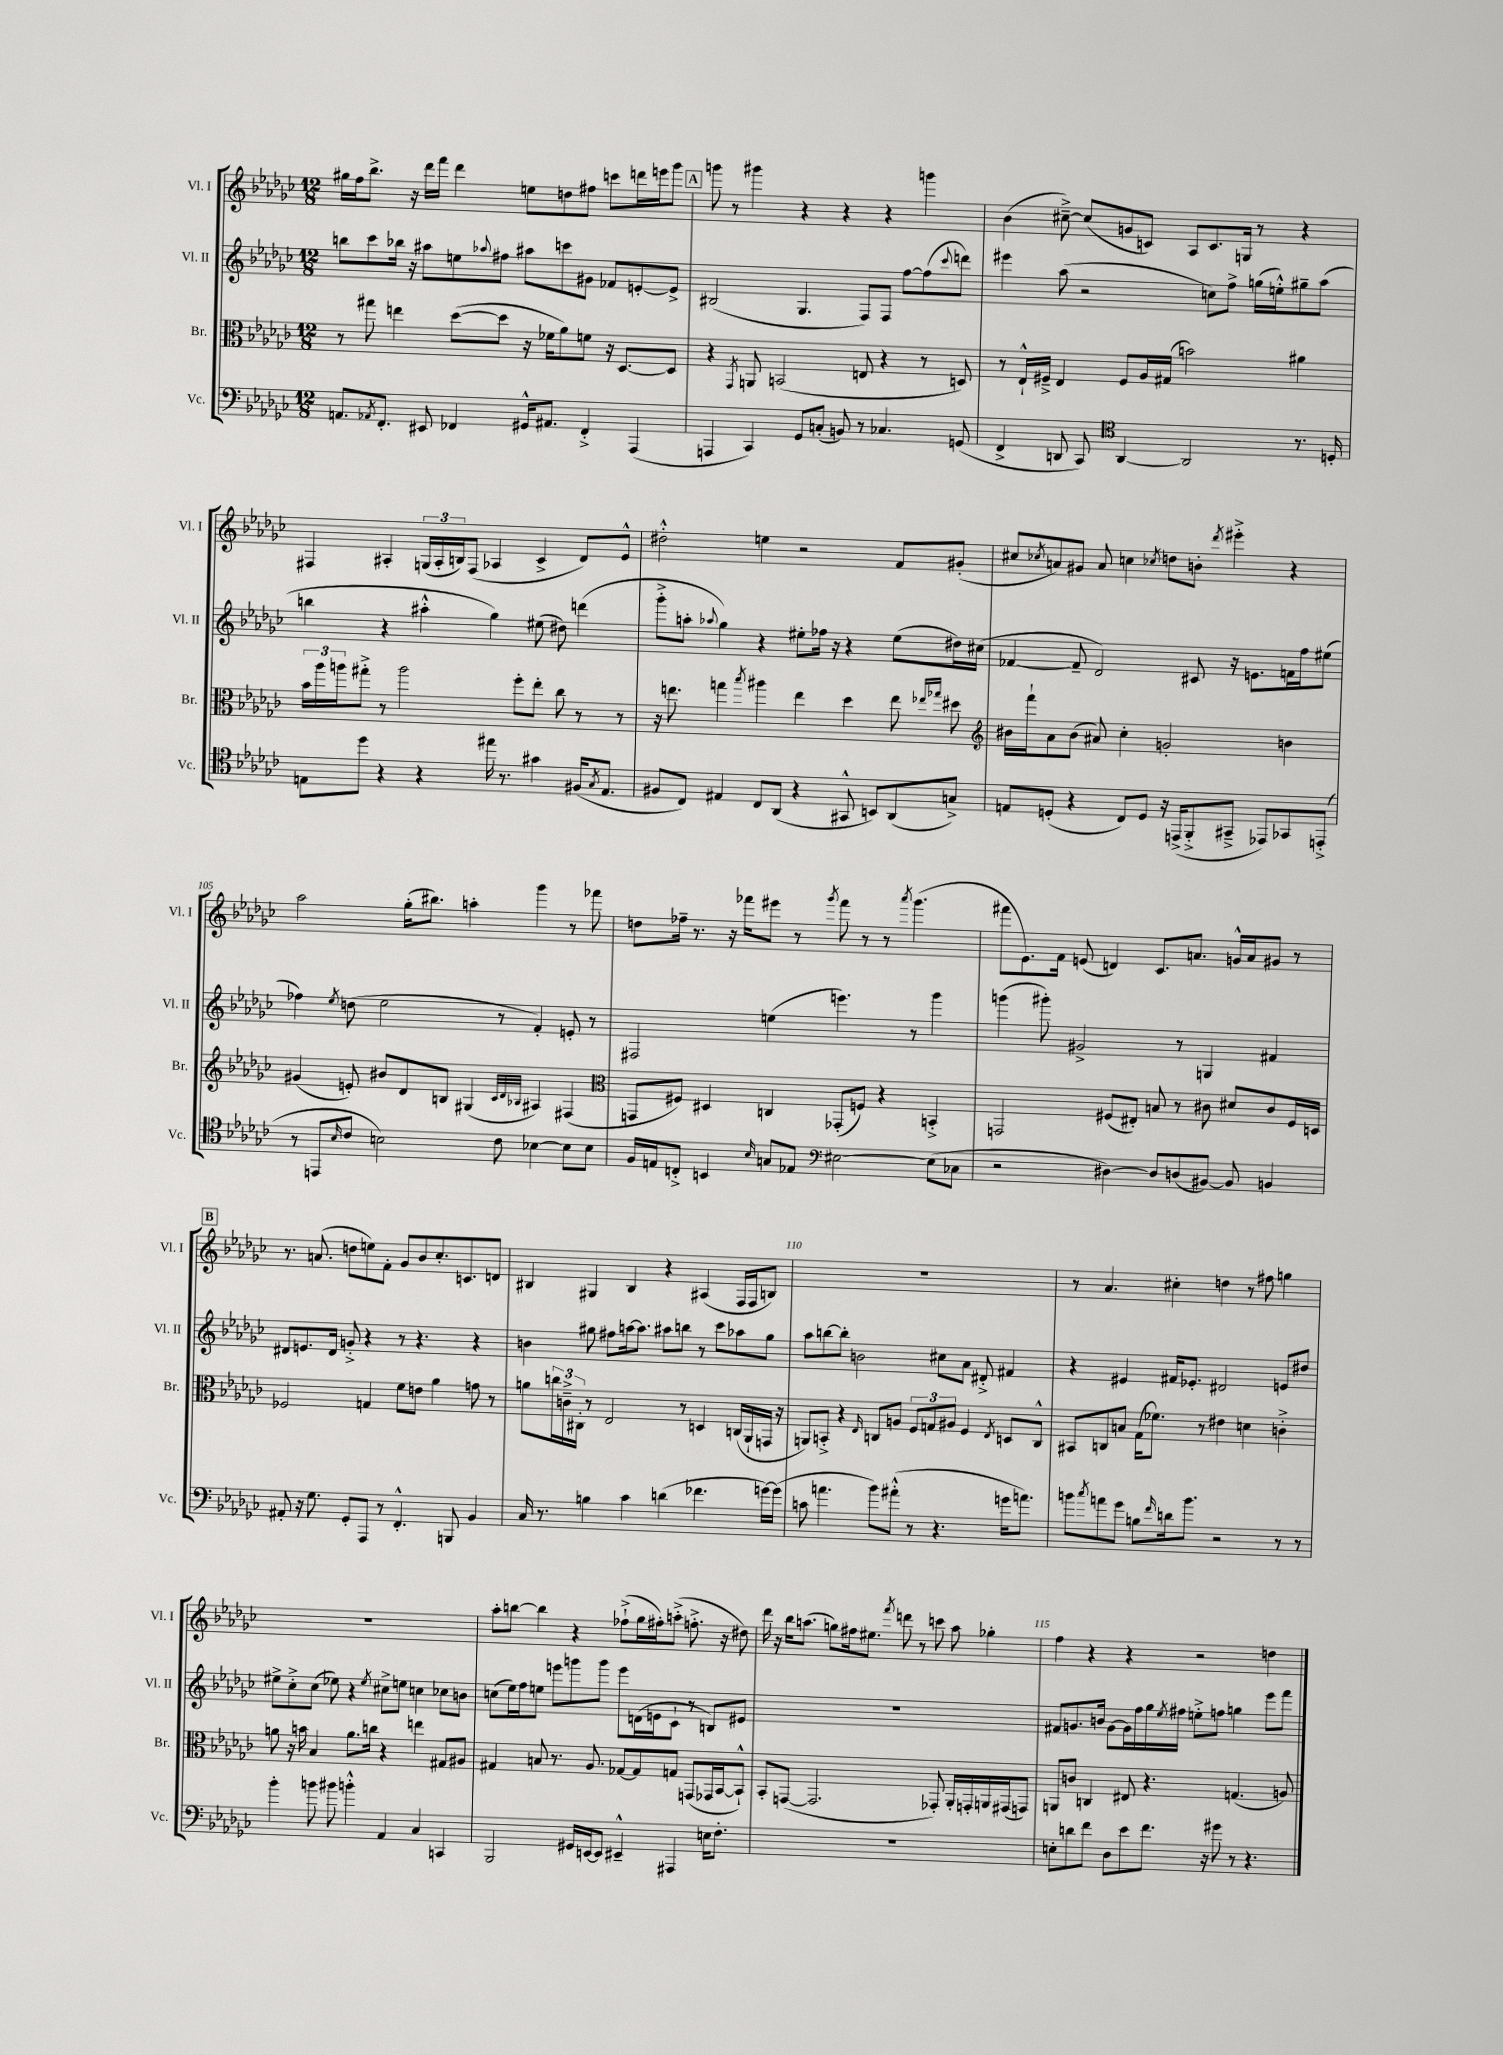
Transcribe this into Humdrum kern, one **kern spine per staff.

**kern	**kern	**kern	**kern
*part4	*part3	*part2	*part1
*staff4	*staff3	*staff2	*staff1
*I"Vc.	*I"Br.	*I"Vl. II	*I"Vl. I
*I'Vc.	*I'Br.	*I'Vl. II	*I'Vl. I
*clefF4	*clefC3	*clefG2	*clefG2
*k[b-e-a-d-g-c-]	*k[b-e-a-d-g-c-]	*k[b-e-a-d-g-c-]	*k[b-e-a-d-g-c-]
*M12/8	*M12/8	*M12/8	*M12/8
=99	=99	=99	=99
8.AAn/L	8r	8bbn\L	16gg#X\LL
.	.	.	16ff\J
.	8gg#X\	8ccc-\	8.bb-^\J
8qAA-X/	.	.	.
8.FF'/J	.	.	.
.	4een\	16bb-X\Jk	.
.	.	16r	16r
8EE#X/	.	8aa#X\L	16ddd-\LL
.	.	.	16fff\JJ
4FF-X/	([8dd-\L	8een\	4ddd-\
.	.	8qqaa-X/	.
.	8dd-\J]	8ff#X\J	.
16GG#X^^/KL	16r	8aa#X\L	8een\L
8.AA#X/J	16f-X\KL	.	.
.	8a-\)	8cccn\	8ddn\
4FF-'^/	8fn\J	8g#X\J	8ff#X\J
.	16r	8f-X/L	8cccn\L
.	[8.D-/L	.	.
(4AAA-/	.	[8en'/	16dddn\L
.	.	.	16eeen\J
.	8D-/J]	8e^/J]	8ggg-\J
!!LO:REH:place=s1:t=A
=100	=100	=100	=100
4AAAn/	4r	(2B#X/	8gggn\
.	.	.	8r
.	8qGG-/	.	.
4CC-/)	8AAn/	.	4ggg#X\
.	(2BBn/	.	.
8GG-/L	.	4.G-/	4r
(8Cn'/J	.	.	.
8BBn/)	.	.	4r
8r	8En/	8F/L)	.
4.C-X/	4r	8F/J	4r
.	.	[8ff\L	.
.	8r	(8ff\]	4gggn\
.	.	8qqccc-/	.
(8GGn/	8Dn/)	8dddn\J)	.
=101	=101	=101	=101
4FF^/	8r	4eee#X\	(4b-\
.	16E-`^^/LL	.	.
.	16F#X~^/JJ	.	.
8DDn/	4E-/	(8aa-\	[8cc#X~^\)
8CC-/)	.	2r	(8cc#/L]
*clefC4	*	*	*
[4AA-/	8F#/L	.	8gn/
.	16A-/L	.	8cn/J)
.	(16G#X/JJ	.	.
2AA-/]	2bn\)	.	8A-/L
.	.	8ccn\L)	8.c/
.	.	8ff^\J	.
.	.	.	16Gn/Jk
.	.	(16ggn\LL	8r
.	.	16een'^^\J)	.
8.r	4a#X\	8gg#X~\	4r
.	.	(8aa-\J	.
16Dn'/	.	.	.
!!LO:LB:g=z
=102	=102	=102	=102
8En\L	24b-\LL	4bbn\	4F#X/
.	24aa-\	.	.
.	24aan\J	.	.
8dd-\J	8gg#X'^\J	.	.
4r	8r	4r	4A#X'/
.	2aa\	.	.
4r	.	4aa#X'^^\	(24Gn/LL
.	.	.	24A#'/
.	.	.	24Bn/J)
.	.	.	(8F#/J
16ee#X\	.	4gg-\)	4A-X/
8.r	.	.	.
.	8ff'\L	.	.
4g#X\	8ee-'\J	(8ee#X\	4c-^/
.	8cc-\	8dd#X\)	.
(16F#X/KL	8r	(4dddn\	8d-/L)
8qG-/	.	.	.
8.E/J	.	.	.
.	8r	.	8e-^^/J
=103	=103	=103	=103
8F#X/L	16r	8ggg-'^\L	2dd#X'^^\
.	8.een\	.	.
8C-/J)	.	8aan'\J	.
.	.	8qqaa-X/	.
4E#X/	4ggn\	4gg-\)	.
.	8qbb-/	.	.
8C-/L	4aa#X\	4r	4een\
(8AA-/J	.	.	.
4r	4ee\	8ee#X'\L	2r
.	.	16ff-X\Jk	.
.	.	16r	.
8GG#X^^/	4dd-\	4r	.
8BBn/L)	.	.	.
(8AA-/	8ee\	(8ee#\L	8f/L
.	16qqee-X/LL	.	.
.	16qqgg-X/JJ	.	.
8Gn^/J)	8dd#X\	16dd#X\L)	(8g#X'/J
.	.	(16cc#X\JJ	.
=104	=104	=104	=104
*	*clefG2	*	*
8En/L	16b#X\LL	[4f-X/	8cc#X/L
.	16fff`\J	.	.
.	.	.	8qcc-X/
(8Dn'/J	8a-\	.	8an/)
4r	(8b#\J	8f-~/]	8g#X/J
.	8a#X/)	2d-/)	8a/
8C-/L)	4cc-'\	.	4ccn\
8D/J	.	.	.
.	.	.	8qcc-X/
16r	2gn'/	.	8ddn\L
(16EEn^/KL	.	.	.
8FF'^/	.	8c#X/	8bn'\J
.	.	.	8qddd-/
8GG#X~^/J	.	16r	4eee#X'^\
.	.	8.en\L	.
8EE-X/L)	.	.	.
8GG-X/	4bn\	16fn\L	4r
.	.	16ff\J	.
(8EEn'^/J	.	(8ee#X\J	.
!!LO:LB:g=z
=105	=105	=105	=105
8r	(4g#X/	4ff-X\)	2aa-\
8EEn/L	.	.	.
16qqB-/	.	8qee-/	.
8c-/J	8en'/)	(8ddn\	.
2Bn\)	8b#X/L	2ee-\	.
.	8d-/	.	(16gg-'\KL
.	.	.	8.bb#X\J)
.	8Bn/J	.	.
.	(4G#X/	.	4aan'\
8c-\	.	8r	.
.	32qqc-/LLL	.	.
.	32qqd-/	.	.
.	32qqB-X/JJJ	.	.
[4B-X\	4A#X/)	4f'/)	4ggg-\
8B-\L]	(4F#X/	8en'/	8r
8B-\J	.	8r	8fff-X\
=106	=106	=106	=106
*	*clefC3	*	*
16F/LL	8GGn/L	2F#X/	8ddn\L
16En/J	.	.	.
8Cn'^/J	8F#X/J)	.	16ff-X~\Jk
.	.	.	8.r
4BBn/	4D#X/	.	.
.	.	.	16r
.	.	.	16fff-X\KL
16qqB-/	.	.	.
8Gn/L	4Cn/	(4een\	8eee#X\J
8E-X/J	.	.	8r
*clefF4	*	*	*
.	.	.	8qggg-/
[2E#X\	(8GG-X'/L	4.eeen\)	8fff-\
.	8Fn/J)	.	8r
.	4r	.	8r
.	.	.	8qaaa-/
.	.	8r	(4.ggg-\
(8E#\L]	4BBn'^/	4ggg-\	.
8C-X\J	.	.	.
=107	=107	=107	=107
2r	2GGn/	(4gggn\	8fff#X\L
.	.	.	8.e-\)
.	.	8ggg#X'\)	.
.	.	.	16f\Jk
.	.	2g#X^/	(8en/
[4D#X\)	(8F#X/L	.	4dn/)
.	8E#X'/J)	.	.
8D#/L]	8Bn/	.	8.c-/L
(8Dn/	8r	8r	.
.	.	.	8.an/J
[8BB#X/J)	8c#X\	4Gn/	.
8BB#/]	8d#X/L	.	16gn^^/LL
.	.	.	16a/J
4BBn/	8c#/	4f#X/	8g#X/J
.	16F#/L	.	8r
.	16Dn/JJ	.	.
!!LO:LB:g=z
!!LO:REH:place=s1:t=B
=108	=108	=108	=108
8AA#X'/	2F-X/	8d#X/L	8.r
16r	.	8.en/	.
8.G-\	.	.	(8.an/
.	.	16d#/Jk	.
8GG-'/L	.	8gn'^/	8ddn\L
8AAA-/J	4Gn/	4r	8een\)
8r	.	.	8f'\J
4.FF'^^/	8f\L	8r	8g-/L
.	8en\J	4.r	8b-/
.	4a-\	.	8.cc-'/
8BBBn/	.	.	.
.	.	.	8.cn/
4BB-/	8gn\	4r	.
.	8r	.	8dn/J
=109	=109	=109	=109
16C-/	8an\L	4bn\	4B#X/
8.r	.	.	.
.	24ccn\L	.	.
.	24cn~^\	.	.
.	24C#X'\JJ	.	.
4Bn\	8r	8gg#X\	4G#X/
.	2E-/	8ff#X\L	.
4c-\	.	[16aan\k	4B#/
.	.	8.aa\J]	.
(4dn\	.	8aa#X\L	4r
.	8r	8bbn\J	.
4.f-X\	4Dn/	8r	(4A#X/
.	.	8ccc-\L	.
.	(16Cn/LL	8aa-X\	16F/LL
.	16AA-`/	.	16F/J
[16gn\LL)	16GGn/JJ	8gg#\J	8Bn/J)
(16g\JJ]	16r	.	.
=110	=110	=110	=110
8cn\	8AAn/L)	8aa-\L	1.r
4.an\	8BBn'^/J	[8bbn\	.
.	4r	8bb'\J]	.
.	.	2bn\	.
.	16qqE-/	.	.
8b-\L)	8Cn/L	.	.
(8a#X'^^\J	8An/J	.	.
8r	12F/L	.	.
.	12Gn/	.	.
4.r	.	8cc#X\L	.
.	12A#X/J	.	.
.	4F/	8a-\J	.
.	.	8d#X'^/	.
.	8qE-/	.	.
16gn\KL	8Dn/L	4f#X/	.
8.an\J)	.	.	.
.	8C^^/J	.	.
=111	=111	=111	=111
8bn\L	8BB#X/L	4r	8r
8qcc-/	.	.	.
8an\	8Cn/	.	4.a-/
8g-\J	8Bn/J	4e#X/	.
8Bn\L	(16G-\KL	.	.
.	8.f-X\J)	.	.
16qqf/	.	.	.
16dn\k	.	16f#X/KL	4cc#X'\
8.b\J	.	8.e-X'/J	.
.	8r	.	.
2r	4e#X\	2d#X/	4ddn\
.	4dn\	.	8r
.	.	.	8ff#X\
8r	4cn'^\	8en/L	4ggn\
8r	.	8dd#X/J	.
!!LO:LB:g=z
=112	=112	=112	=112
4b-'\	8an\	8ee#X^\L	1.r
.	16r	8cc-'^\	.
.	16bn\	.	.
8bn\	4B-/	(8cc-\J	.
8b#X\	.	8ee-X\)	.
4bn'^^\	8.a\L	4r	.
.	16ccn\Jk	.	.
.	.	8qee-/	.
4AA-/	4r	8cc#X^\L	.
.	.	8een\J	.
4C-/	4een\	4ccn\	.
4CCn/	8G#X/L	8cc-X\L	.
.	8A#X/J	8bn\J	.
=113	=113	=113	=113
2BBB-/	4G#X/	(8ccn\L	8aa-'\L
.	.	16ee-\L)	[8bbn\J
.	.	16ff\J	.
.	8Bn/	8een\J	4bb\]
.	8.r	8eeen\L	.
16GG#X/LL	.	8gggn\	4r
[16EEn/J	8.A-/	.	.
8EE/J]	.	8ggg\J	.
4EE#X~^^/	[8G-X/L	8eee\L	(8ff-X`^\L
.	8G-/]	(16dn\L	16gg-\L
.	.	16en\J	16ff#X'\J)
4AAA#X/	8Gn/J	8c-`\J	(8aan'^\J
.	(8GGn/L	8r	8.ffn'^\
16En\KL	16GG-X/L	8Bn/L)	.
8.F'\J	[16BB-/J	.	16r
.	8BB-`^^/J])	8e#X/J	8dd#X\)
=114	=114	=114	=114
1.r	8BB-'/L	1.r	16ddd-\
.	.	.	16r
.	([8GGn/J	.	16bb-\KL
.	.	.	(8.aan\J
.	2.GG/]	.	.
.	.	.	8ggn\L)
.	.	.	16ff#X\k
.	.	.	8.ee#X\J
.	.	.	8qfff/
.	.	.	8dddn\
.	.	.	8r
.	8GG-X'/)	.	8cccn\
.	16AA-'/LL	.	8aa\
.	16GGn'/	.	.
.	16AAn/	.	4gg-X'\
.	(16GG#X/J	.	.
.	8GGn/J)	.	.
=115	=115	=115	=115
8En'\L	8AAn/L	8f#X/L	4ff\
8dn\	8cn/J	8.gn/	.
8f\J	4Cn/	.	4r
.	.	16bn/Jk	.
8D-\L	.	[8g\L	.
8e-\	8E#X/	16g\L]	4r
.	.	16ff\	.
8.f\J	4.r	16gg-\	.
.	.	8qee-/	.
.	.	16ff#X\JJ	.
.	.	8een'^\L	2r
16r	.	.	.
8g#X\	.	8ffn\J	.
8r	(4.Gn/	4ggn\	.
4.r	.	.	.
.	.	8eee-\L	4ddn\
.	8An/)	8fff\J	.
==	==	==	==
*-	*-	*-	*-
